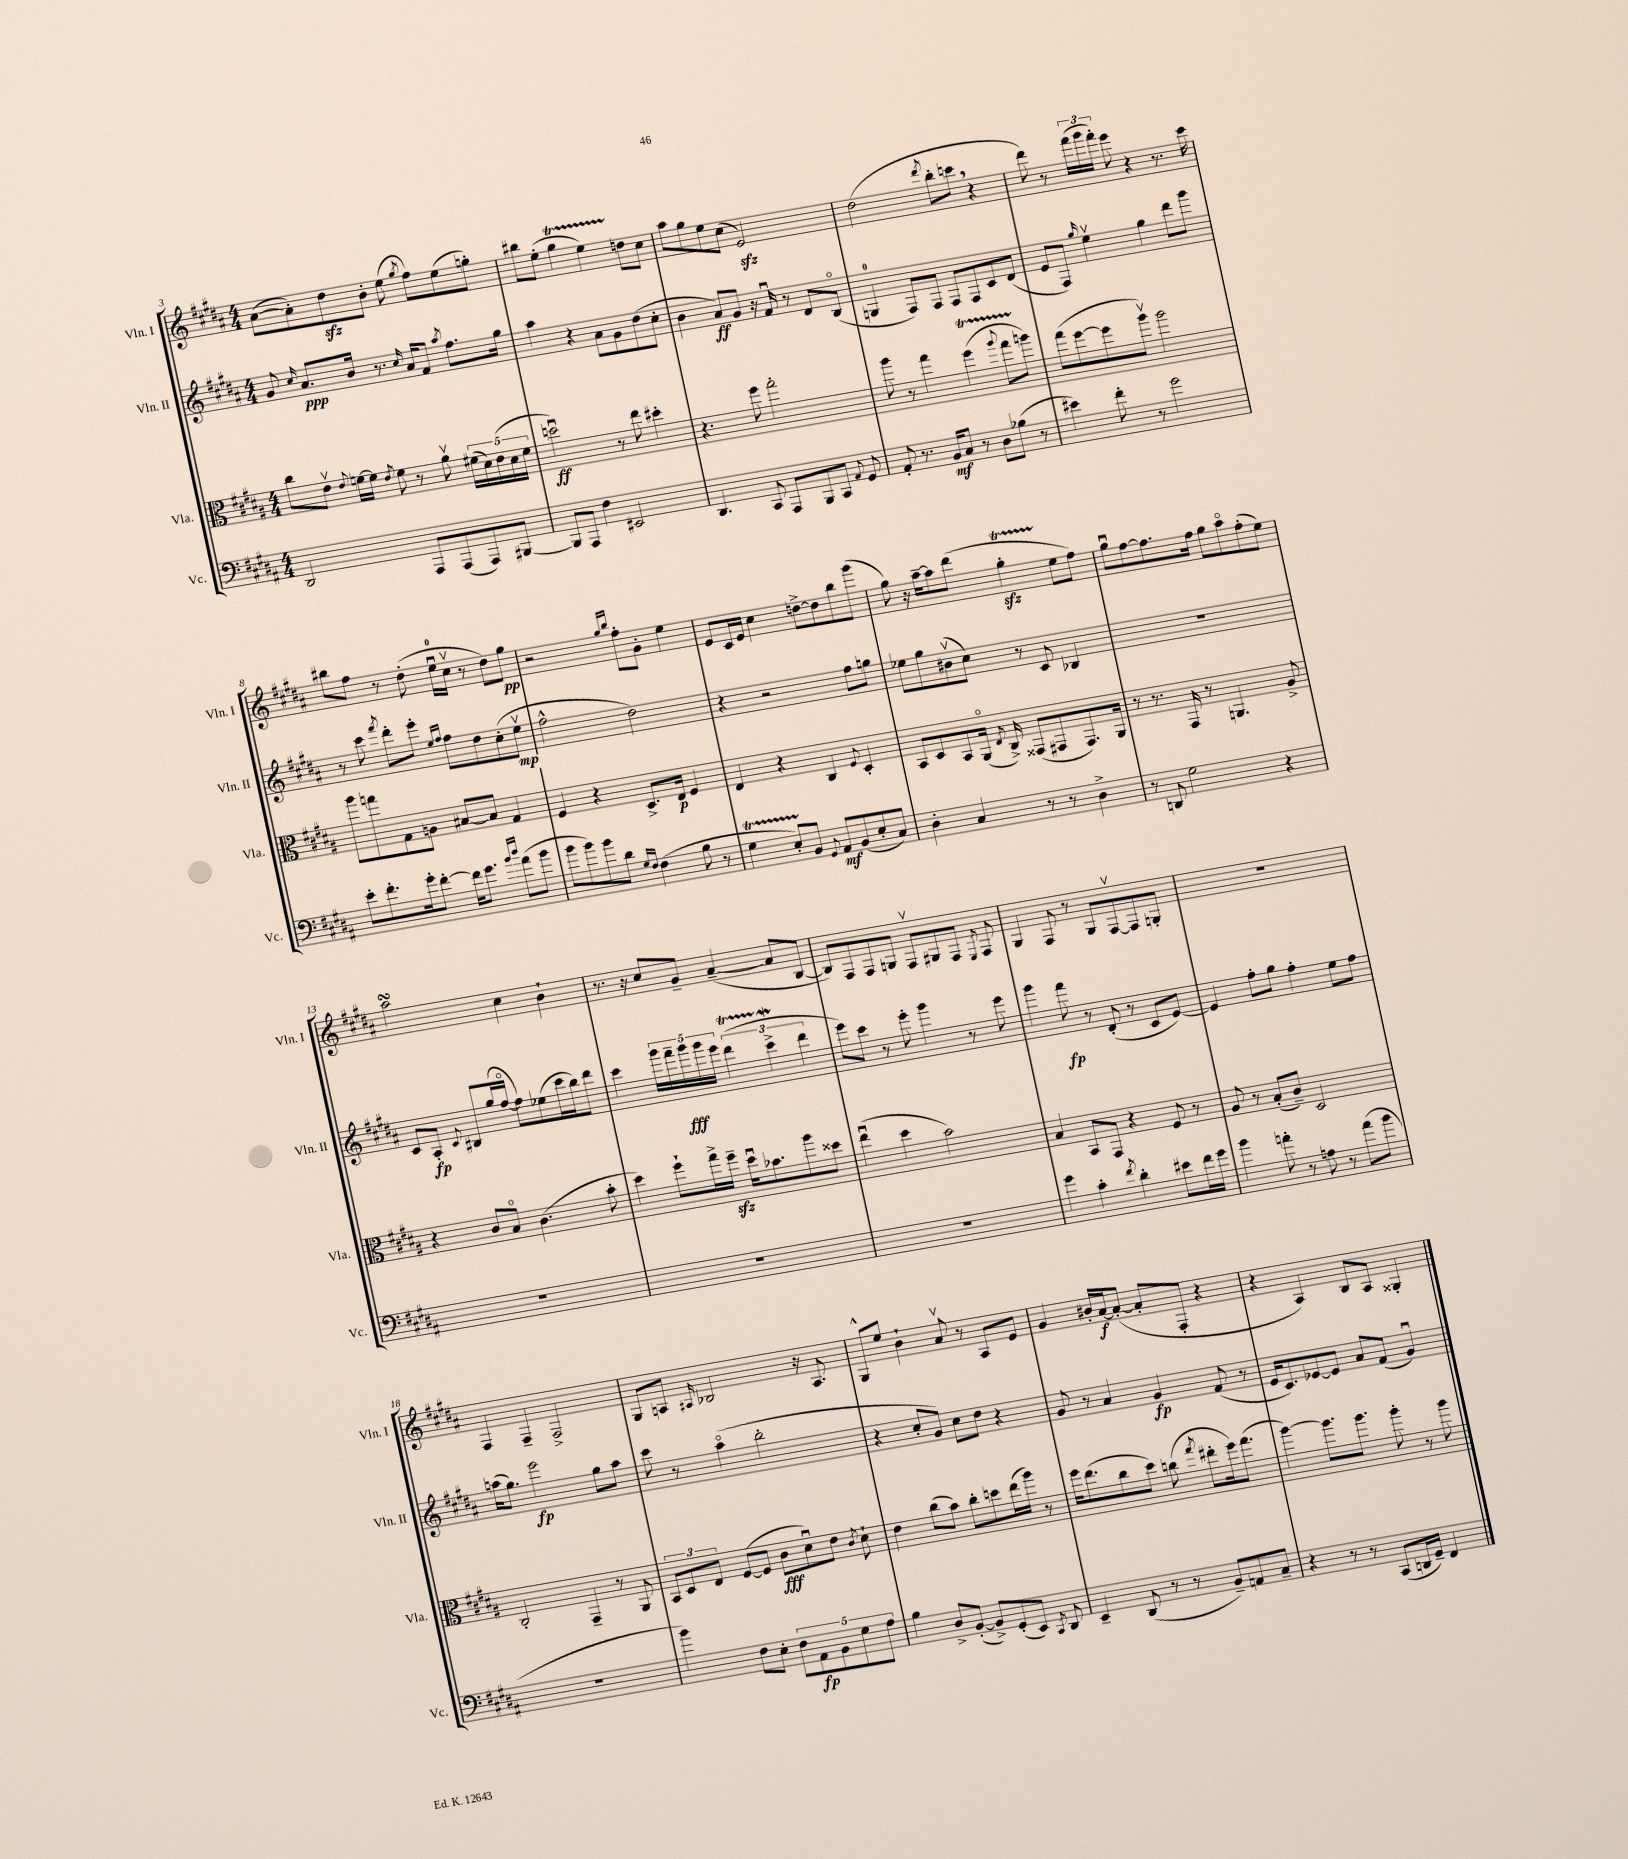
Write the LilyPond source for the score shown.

<<
\new StaffGroup <<
\new Staff = "s0" \with { instrumentName = "Vln. I" shortInstrumentName = "Vln. I" } {
    \clef treble \key b \major \numericTimeSignature \time 4/4
    \autoBeamOff ais'8[~( ais'8-.) dis''8\sfz b'8]-. e''8( \acciaccatura { gis''8 } fis''8[) e''8( g''8]-.) |
    bis''8[ e''8]-.( gis''4\startTrillSpan e''4) d''8[\stopTrillSpan cis''8] |
    ais''8[ gis''8 e''8 cis''8]( e'2\sfz) |
    dis''2( \acciaccatura { dis'''8 } b''8[-. c'''8] \breathe r4 |
    dis'''8) r8 \tuplet 3/2 { fis'''16[( gis'''16 fis'''16]-.) } e'''8 r4 r8. cis'''16 |
    bis''8[ fis''8] r8 dis''8-.( e''16[-0\downbow cis''16]\upbow r8 dis''8[) gis''8]\pp |
    r2 \grace { gis''16[ b''16] } fis''8[-. gis'8]-. e''4 |
    e'8[ cis'16 e'16] cis''4 d''8[~-> d''8 b''8 gis'''8]( |
    gis''8) r16 ais''16[~-- ais''8 dis'''8]( gis''4-.\startTrillSpan\sfz e''8[\stopTrillSpan fis''8]) |
    gis''8[\downbow fis''8~ fis''8. fis''16] gis''8[ ais''8\flageolet fis''8-.( e''8]) |
    ais''2\turn cis''4 b'4-! |
    r8. r16 cis''8[ gis'8]-- ais'4~--( ais'8[ b8]~ |
    b8[) fis8 fis8 g8] fis8[\upbow gis8 fis8] \acciaccatura { e8 } fis8 |
    gis4 fis8 r8 gis8[ fis8~\upbow fis8 g8]-. |
    R1 |
    fis4 fis4-- fis2-> |
    gis8[ a8] \grace { ais16 } bes2 r16 ais8. |
    gis8[-^ e''8] b'4-! ais'8\upbow r8 ais8[ e'8] |
    gis'4 bis'16[-. ais'16~\f ais'8]~-.( ais'8[-. fis8]-. r4 |
    r4 ais4) b8[ ais8] gisis4-. \bar "|." |
}
\new Staff = "s1" \with { instrumentName = "Vln. II" shortInstrumentName = "Vln. II" } {
    \clef treble \key b \major \numericTimeSignature \time 4/4
    \autoBeamOff gis'8 \grace { cis''16 } ais'8.[\ppp b'16] r8. \grace { cis''16 } ais'16[ fis'8] \acciaccatura { ais''8 } fis''8.[ gis''16] |
    ais''4 r4 ais'8[ gis'8 dis''8( cis''8]-. |
    b'4 ais'8[\ff) gis'8] r16 fis'16\downbow r8 dis'8[ b8]\flageolet( |
    g4-0 fis8[) fis8] fis8[ fis8 cis'8 dis'8]( |
    e'8[ fis8]) \grace { gis''16 } e''4\upbow gis''4 dis'''8[ gis'''8] |
    r8 cis'''8 \acciaccatura { fis'''8 } dis'''8[-. e'''8]-. \grace { e''16[ fis''16] } fis''8[ dis''8 cis''8-.( e''8]\upbow\mp |
    fis''2-^ dis''2) |
    r4 r2 fis''8[ g''8] |
    ees''8[ gis''8 bis'8\upbow( cis''8]) r8 cis'8 bes4 |
    R1 |
    cis'8[ ais8]-.\fp \appoggiatura { cis'8 } bis8[ gis''16( fis''16]~\flageolet fis''8[) ees''8( cis'''16 b''16) dis'''8] |
    cis'''4 \tuplet 5/4 { gis'''16[ fis'''16-- gis'''16\fff gis'''16 e'''16] } \tuplet 3/2 { dis'''4\startTrillSpan( cis'''4->\mordent\stopTrillSpan dis'''4 } |
    e'''8[) cis'''8] r8 e'''8-. gis'''4 r8 e'''8 |
    gis'''4 fis'''8\fp r8 dis'8-.( r8 cis'8[ e'8]~) |
    e'4 fis''8[-. gis''8] fis''4-. e''8[ fis''8] |
    a''16[( gis''8.]) e'''2\fp gis''8[ a''8] |
    cis'''8 r8 ais''4\flageolet( b''2-. |
    r4 cis''8[-. gis'8]) cis''8[ dis''8] r4 |
    gis'8 r8 ais'4 gis'4\fp fis'8( r8 |
    e'16[ cis'8.) ees'8~ ees'8] ais'8[ fis'8]( gis'4\downbow) \bar "|." |
}
\new Staff = "s2" \with { instrumentName = "Vla." shortInstrumentName = "Vla." } {
    \clef alto \key b \major \numericTimeSignature \time 4/4
    \autoBeamOff cis''8[ e'8]\upbow \appoggiatura { e'8 } f'16[~ f'16] \acciaccatura { e'8 } f'8 r8 ais'8\upbow \tuplet 5/4 { fis'16[( dis'16) e'16( dis'16 fis'16] } |
    d''2\downbow\ff) r8 e''8 dis''4-. |
    r4. fis''8 gis''2-. |
    ais''8 r8 gis''4 fis''4\startTrillSpan( \appoggiatura { ais''8 } gis''8[ a''8]\stopTrillSpan) |
    gis''8[( fis''8~ fis''8 ais''8]\upbow) ais''2 |
    ais''8[ g''8 gis8 a8] bis8[~ bis8] gis4 |
    fis4 r4 dis8.[-> e16]\p fis4 |
    e4 r4 cis4 \appoggiatura { fis8 } dis4-. |
    b,8[ dis8 b,8 ais,16]\flageolet( \acciaccatura { e8 } cis16->) gisis,8[( gis,8 gis,8.) ais,16] |
    r8 r8. gis,16 r8 a,4. ais8-> |
    r4 cis'8[ b8]\flageolet cis'4.( b'8-. |
    dis''4) fis''8[-! gis''16-> fis''16]--\sfz dis''16[\downbow bes'8. ais''8 disis''8] |
    e''4\downbow( dis''4 b'2) |
    b4 b,8[ gis,8] r4 fis8 r8 |
    ais8 r8 b8[-.( cis'8]--) dis2 |
    cis2-. gis,4-- r8 ais,8 |
    \tuplet 3/2 { b,8[ dis8 e8] } fis8[~( fis8] cis'8[\fff dis'8\downbow) e'8] \acciaccatura { cis'8 } dis'8-! |
    e'4 cis''8[( b'8]) cis''8[-. d''8 e''16( ais''16]) r8 |
    fis''16[ e''8.( cis''8 dis''8]) c''8( \acciaccatura { gis''8 } eis''8[-. fis''16) gis''8.]( |
    ais''4~) ais''8.[ ais''8.] ais''8-. r8 ais''8 \bar "|." |
}
\new Staff = "s3" \with { instrumentName = "Vc." shortInstrumentName = "Vc." } {
    \clef bass \key b \major \numericTimeSignature \time 4/4
    \autoBeamOff dis,2 ais,,8[ ais,,8( ais,,8) bis,,8]~ |
    bis,,8[ ais,,8] fis4 eis,2 |
    dis,4. cis,8 ais,,8[ b,,8 cis,8] \appoggiatura { ais,8 } gis,8 |
    ais,8-. r8. b,16[\mf cis8] r8 dis8[ bes8]( r8 |
    eis'4) fis'8-. r8 gis'2 |
    e'8[-. fis'8.-. gis'16-. fis'8]~-. fis'16[ gis'8.] \grace { b'16[ dis''16] } ais'8[( b'8] |
    b'8[ b'8) b'8 dis'8] \grace { gis16[ fis16] } fis4( b8 r8 |
    gis4\startTrillSpan e8[-.) b,8]\stopTrillSpan \appoggiatura { gis,8 } ais,8[\mf b,8( e8-. cis8]) |
    dis4-. cis4 r8 r8 dis4-> |
    r8 d,8 gis2 r4 |
    R1 |
    R1 |
    R1 |
    gis'4 cis'4-. \acciaccatura { fis'8 } dis'4-. eis'8[ fis'16 gis'16] |
    b'4 a'8-. r8 a8 r8 a'8[( b'8] |
    R1 |
    b'4) fis8[ e8]-. \tuplet 5/4 { fis8[ ais,8\fp b,8 gis8 ais8] } |
    b4 dis8[-> b,8]~-.( b,8[->) gis,8-.( e,8]) \acciaccatura { cis,8 } dis,8 |
    e,4-- dis,8( r8 r8 b,8[--) a,8 cis8]-- |
    r4 r8 r8 cis,8[( d,16 gis,16]--) fis,4 \bar "|." |
}
>>
>>
\layout { \context { \Score currentBarNumber = #3 } }
